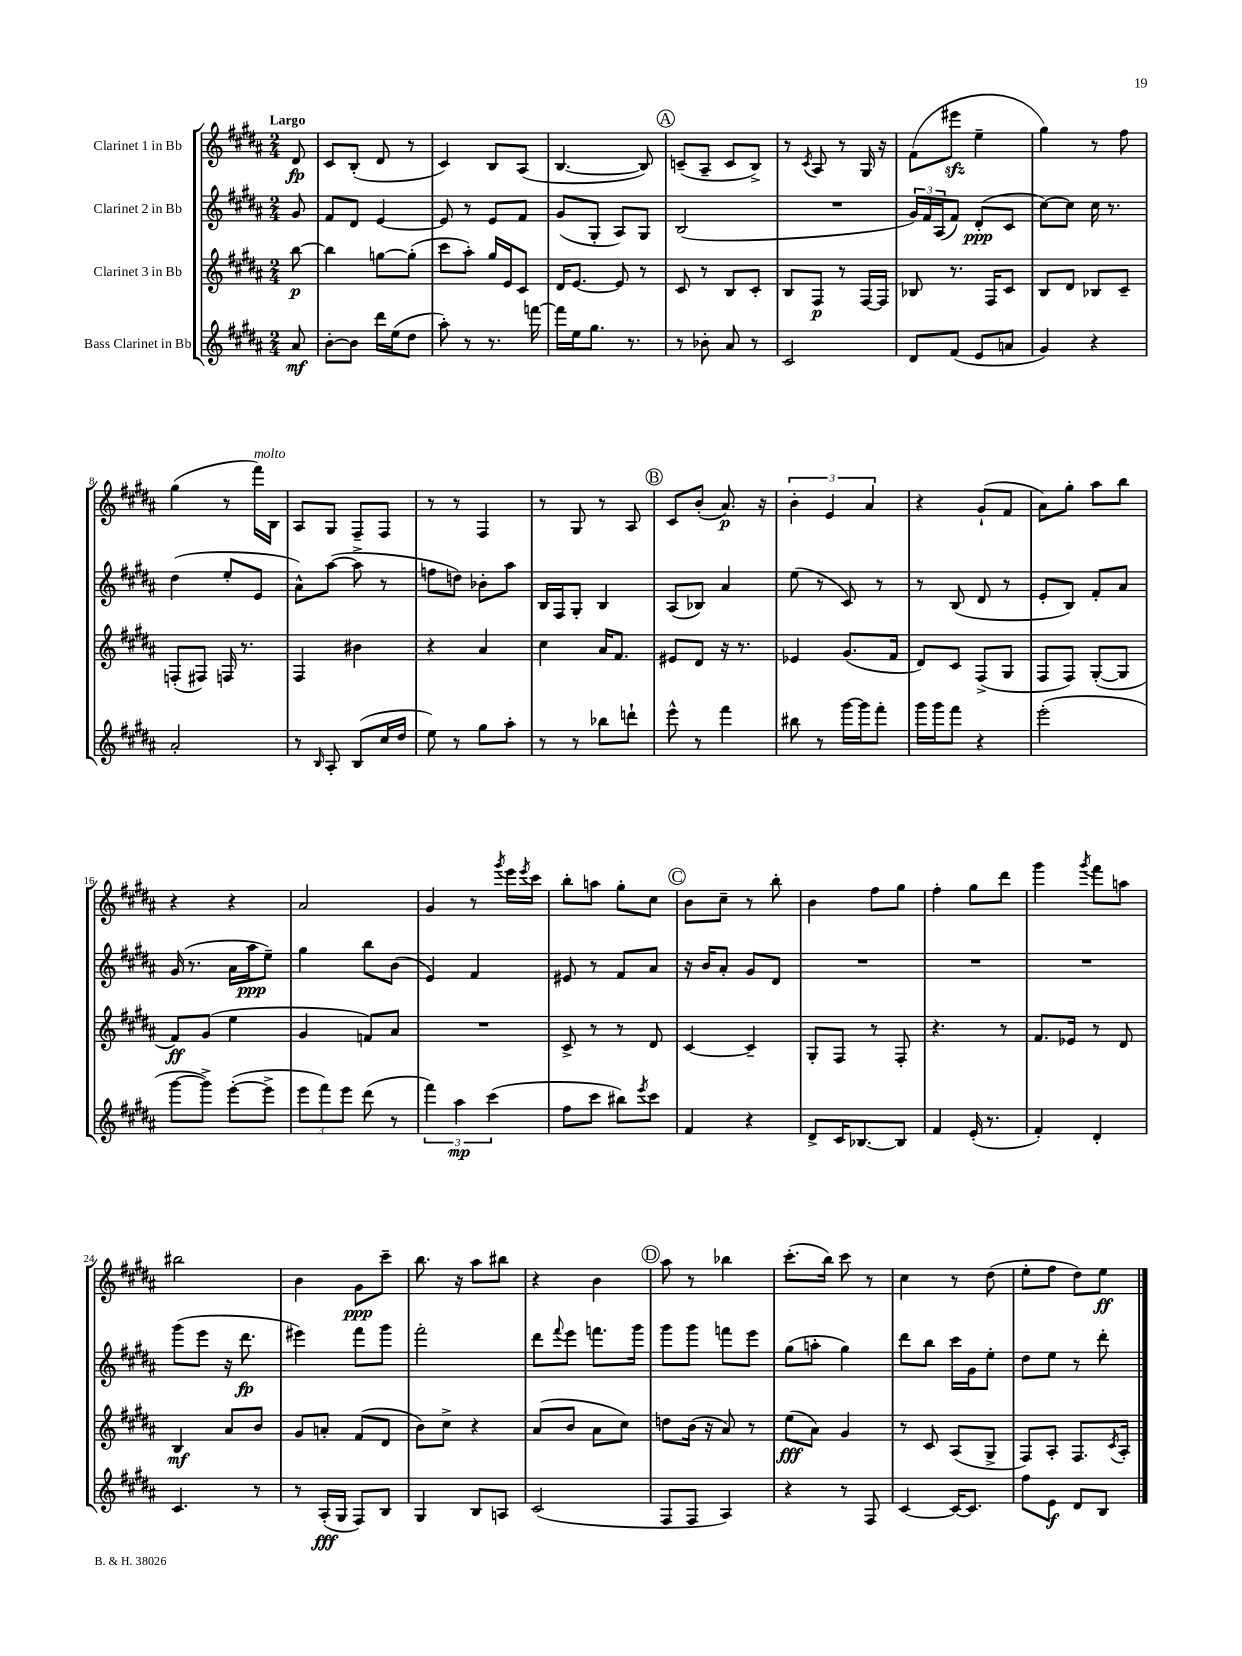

**kern	**kern	**kern	**kern
*staff4	*staff3	*staff2	*staff1
*clefG2	*clefG2	*clefG2	*clefG2
*k[f#c#g#d#a#]	*k[f#c#g#d#a#]	*k[f#c#g#d#a#]	*k[f#c#g#d#a#]
*M2/4	*M2/4	*M2/4	*M2/4
8a#/	[8bb\	8g#/	8d#/
=	=	=	=
[8b'\L	4bb\]	8f#/L	8c#/L
8b\]J	.	8d#/J	(8B'/J
16ddd#\LL	[8gg\L	[4e/	8d#/
(16ee\J	.	.	.
8dd#\J	(8gg'\]J	.	8r
=	=	=	=
8aa#'\)	8ccc#\L	8e/]	4c#/)
8r	8aa#'\J)	8r	.
8.r	16gg#/LL	8e/L	8B/L
.	16e/J	.	.
.	8c#/J	8f#/J	(8A#/J
[16fff\	.	.	.
=	=	=	=
16fff\]LL	16d#/LK	(8g#/L	[4.B/
16ee\J	[8.e/J	.	.
8.gg#\J	.	8G#'/J	.
.	8e/]	8A#/L)	.
8.r	.	.	.
.	8r	8G#/J	8B/])
=	=	=	=
8r	8c#/	(2B/	(8c~/L
8b-'\	8r	.	8A#~/J
8a#/	8B/L	.	8c/L
8r	8c#'/J	.	8B^/J)
=	=	=	=
2c#/	8B/L	2r	8r
.	.	.	8qc#/
.	8F#/J	.	8A#/
.	8r	.	8r
.	[16F#/LL	.	16G#/
.	16F#/]JJ	.	16r
=	=	=	=
8d#/L	8B-/	24g#/LL)	(8f#\L
.	.	24f#/	.
.	.	(24A#/J	.
(8f#/J	8.r	8f#/J)	8eee#\J
8e/L	.	(8d#'/L	4ee~\
.	16F#/LK	.	.
8a/J	8c#/J	8c#/J	.
=	=	=	=
4g#/)	8B/L	[8cc#\L)	4gg#\)
.	8d#/J	8cc#\]J	.
4r	8B-/L	16cc#\	8r
.	.	8.r	.
.	8c#~/J	.	8ff#\
=	=	=	=
2a#'/	(8F'/L	(4dd#\	(4gg#\
.	8F#/J)	.	.
.	16F/	8ee'/L	8r
.	8.r	.	.
.	.	8e/J	16fff#\LL)
.	.	.	16B\JJ
=	=	=	=
8r	4F#/	8a#^^\L)	8A#/L
16qqB/	.	.	.
8A#'/	.	([8aa#\J	8G#/J
(8B/L	4b#\	8aa#^\]	8F#~/L
16cc#/L	.	8r	8F#/J
16dd#/JJ	.	.	.
=	=	=	=
8ee\)	4r	8ff\L	8r
8r	.	8dd\J)	8r
8gg#\L	4a#/	8b-'\L	4F#/
8aa#'\J	.	8aa#\J	.
=	=	=	=
8r	4cc#\	16B/LL	8r
.	.	16F#/J	.
8r	.	8G#'/J	8G#/
8bb-\L	16a#/LK	4B/	8r
.	8.f#/J	.	.
8ddd`\J	.	.	8A#/
=	=	=	=
8eee^^\	8e#/L	(8A#/L	8c#/L
8r	8d#/J	8B-/J)	(8b'/J
4fff#\	16r	4a#/	8.a#/)
.	8.r	.	.
.	.	.	16r
=	=	=	=
8bb#\	4e-/	(8ee\	6b'\
8r	.	8r	.
.	.	.	6e/
[16ggg#\LL	(8.g#/L	8c#/)	.
16ggg#\]J	.	.	.
.	.	.	6a#/
8fff#'\J	.	8r	.
.	16f#/Jk	.	.
=	=	=	=
16ggg#\LL	8d#/L)	8r	4r
16ggg#\J	.	.	.
8fff#\J	8c#/J	(8B/	.
4r	(8F#^/L	8d#/	(8g#`/L
.	8G#/J	8r	8f#/J
=	=	=	=
(2eee'\	8F#/L	8e'/L	8a#\L)
.	8F#/J)	8B/J)	8gg#'\J
.	([8G#'/L	8f#'/L	8aa#\L
.	8G#/]J	8a#/J	8bb\J
=	=	=	=
[8ggg#\L	8f#/L)	(16g#/	4r
.	.	8.r	.
8ggg#^\]J)	(8g#/J	.	.
([8eee'\L	4ee\	16a#\LL	4r
.	.	16aa#\J	.
8eee^\]J	.	8ee~\J)	.
=	=	=	=
12eee\L	4g#/	4gg#\	2a#/
12fff#\)	.	.	.
12eee\J	.	.	.
(8ddd#\	8f/L)	8bb\L	.
8r	8a#/J	(8b\J	.
=	=	=	=
6fff#\)	2r	4e/)	4g#/
6aa#\	.	.	.
.	.	4f#/	8r
(6ccc#\	.	.	.
.	.	.	8qggg#/
.	.	.	16eee\LL
.	.	.	8qeee/
.	.	.	16ccc#\JJ
=	=	=	=
8ff#\L	8c#^/	8e#/	8bb'\L
8ccc#\J	8r	8r	8aa\J
8bb#\L)	8r	8f#/L	8gg#'\L
8qeee/	.	.	.
8ccc#\J	8d#/	8a#/J	8cc#\J
=	=	=	=
4f#/	[4c#/	16r	8b\L
.	.	16b/LK	.
.	.	8a#'/J	8cc#~\J
4r	4c#~/]	8g#/L	8r
.	.	8d#/J	8bb'\
=	=	=	=
8d#^/L	8G#'/L	2r	4b\
16c#/K	8F#/J	.	.
[8.B-/	.	.	.
.	8r	.	8ff#\L
8B-/]J	8F#'/	.	8gg#\J
=	=	=	=
4f#/	4.r	2r	4ff#'\
(16e'/	.	.	8gg#\L
8.r	.	.	.
.	8r	.	8ddd#\J
=	=	=	=
4f#'/)	8.f#/L	2r	4ggg#\
.	16e-/Jk	.	.
.	.	.	8qggg#/
4d#'/	8r	.	8fff#\L
.	8d#/	.	8aa\J
=	=	=	=
4.c#/	4B/	(8ggg#\L	2bb#\
.	.	8eee\J	.
.	8a#/L	16r	.
.	.	8.ddd#\	.
8r	8b/J	.	.
=	=	=	=
8r	8g#/L	4eee#\)	4b\
(16A#'/LL	8a'/J	.	.
16G#/JJ	.	.	.
8F#/L)	(8f#/L	8fff#\L	8g#\L
8B/J	8d#/J	8ggg#\J	8ccc#~\J
=	=	=	=
4G#/	8b\L)	2fff#'\	8.bb\
.	8cc#^\J	.	.
.	.	.	16r
8B/L	4r	.	8aa#\L
8A/J	.	.	8bb#\J
=	=	=	=
(2c#/	(8a#/L	8ddd#\L	4r
.	.	8qqfff#/	.
.	8b/J	8eee\J	.
.	8a#\L	8.fff\L	4b\
.	8cc#\J)	.	.
.	.	16ggg#\Jk	.
=	=	=	=
8F#/L	8dd\L	8ggg#\L	8aa#\
8F#/J	(16b\Jk	8ggg#\J	8r
.	16r	.	.
4A#/)	8a#/)	8fff\L	4bb-\
.	8r	8eee\J	.
=	=	=	=
4r	(8ee\L	(8gg#\L	(8.ccc#'\L
.	8a#\J)	8aa'\J	.
.	.	.	16bb\Jk)
8r	4g#/	4gg#\)	8ccc#\
8F#/	.	.	8r
=	=	=	=
[4c#/	8r	8ddd#\L	4cc#\
.	8c#/	8bb\J	.
16c#/_LK	(8A#/L	16ccc#\LL	8r
8.c#/]J	.	16g#\J	.
.	8G#^/J	8ee'\J	(8dd#\
=	=	=	=
8ff#\L	8F#/L)	8dd#\L	8ee'\L
8e\J	8A#'/J	8ee\J	8ff#\J
8d#/L	8.F#/L	8r	8dd#\L)
8B/J	.	8ddd#'\	8ee\J
.	8qc#/	.	.
.	16A#'/Jk	.	.
==	==	==	==
*-	*-	*-	*-
